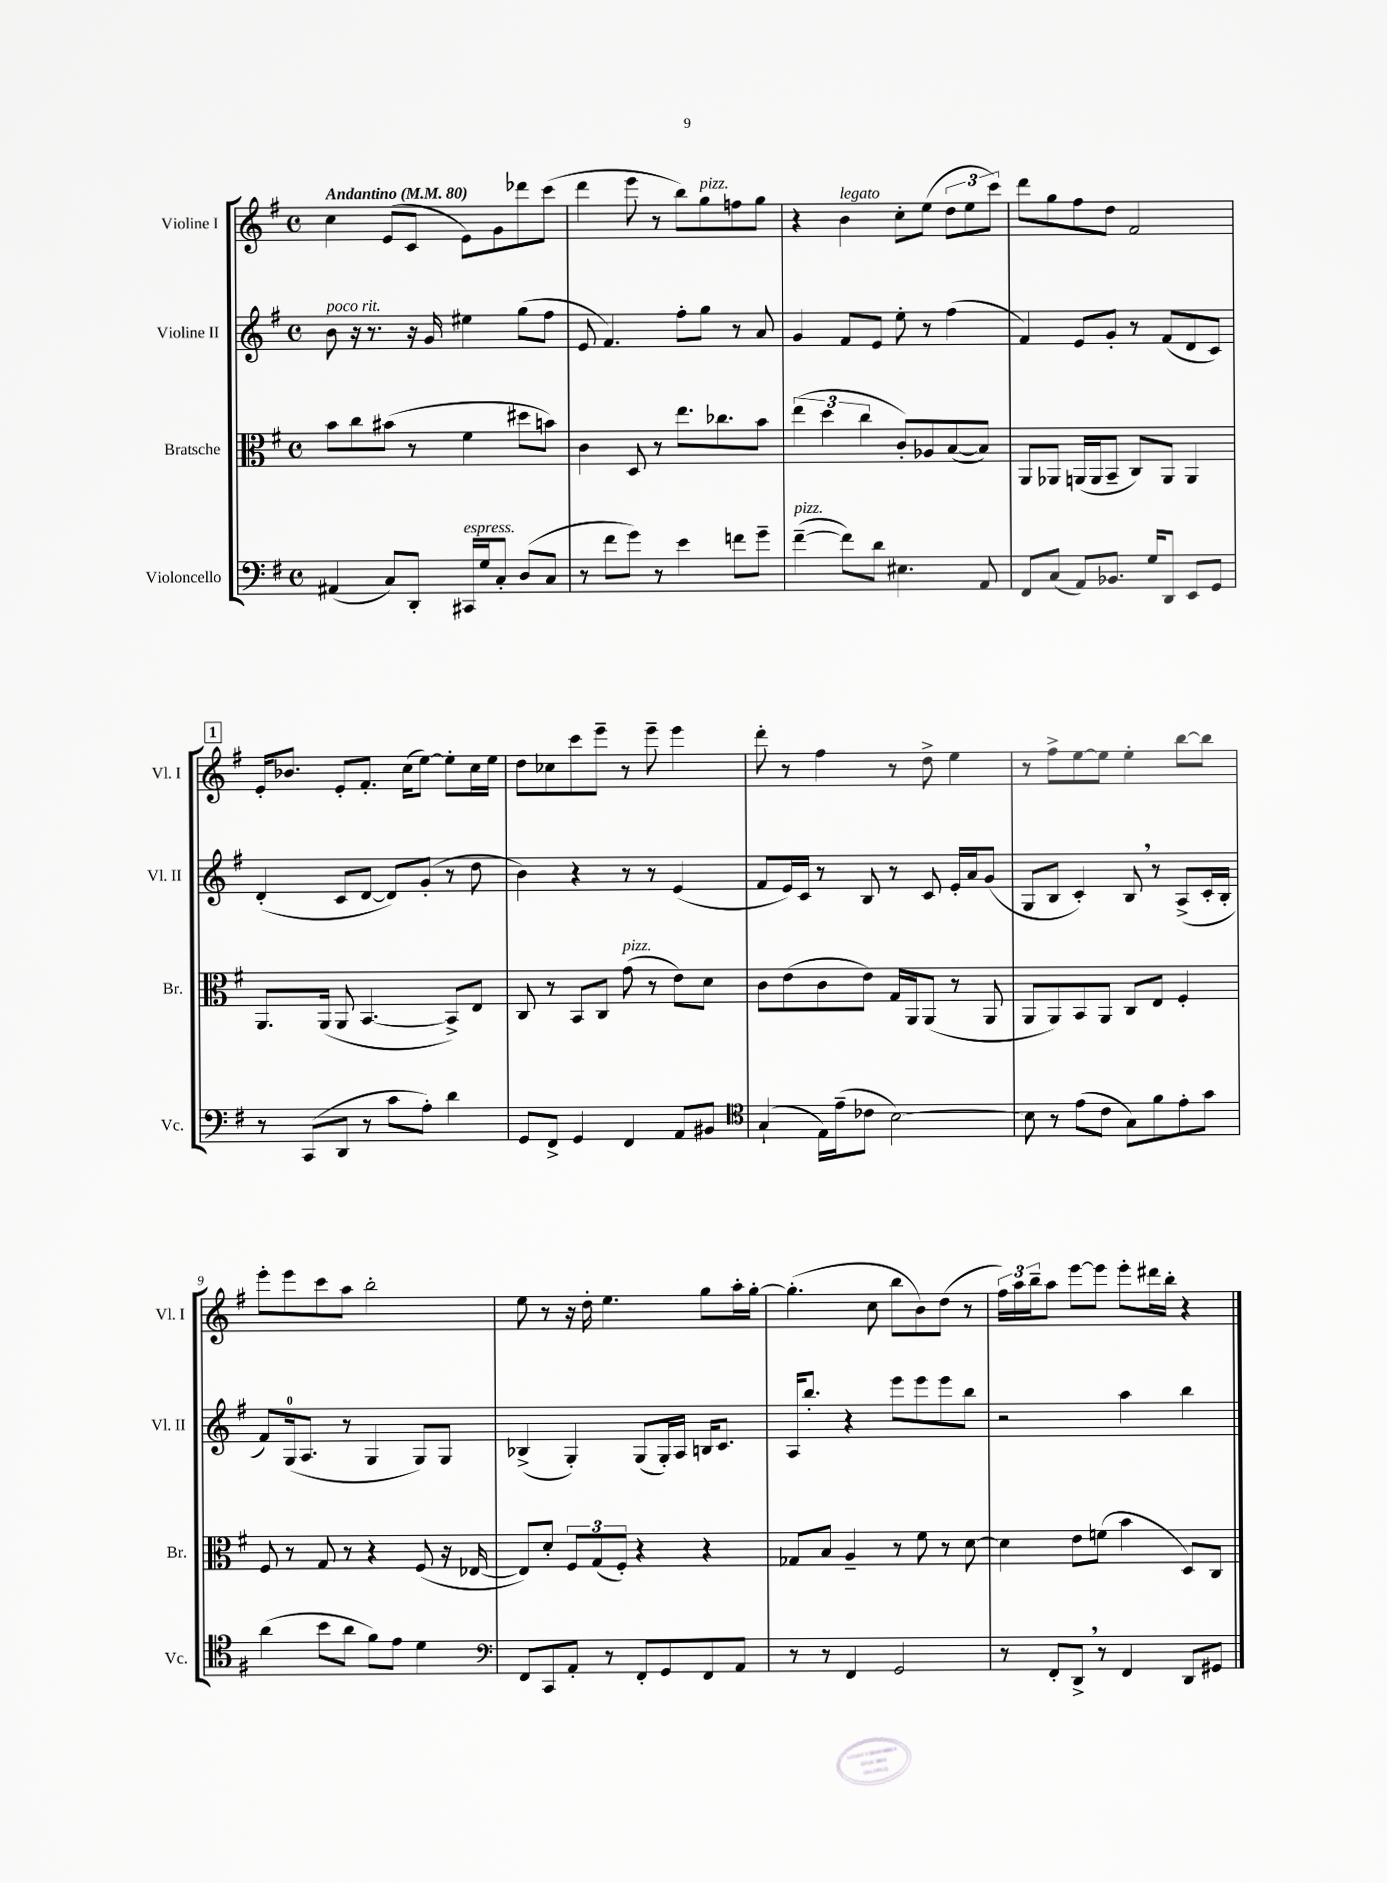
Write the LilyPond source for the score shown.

<<
\new StaffGroup <<
\new Staff = "s0" \with { instrumentName = "Violine I" shortInstrumentName = "Vl. I" } {
    \clef treble \key g \major \defaultTimeSignature \time 4/4 \tempo "Andantino" 4 = 80
    c''4 e'8( c'8 e'8) g'8 des'''8 c'''8( |
    d'''4 e'''8 r8 b''8) g''8^\markup { \italic "pizz." } f''8 g''8 |
    r4 b'4^\markup { \italic "legato" } c''8-. e''8( \tuplet 3/2 { d''8 e''8 c'''8) } |
    d'''8 g''8 fis''8 d''8 fis'2 |
    \mark \markup { \box "1" } e'16-. bes'8. e'8-. fis'8.-. c''16( e''8~) e''8-. c''16 e''16 |
    d''8 ces''8 c'''8 e'''8-- r8 e'''8-- e'''4 |
    d'''8-. r8 fis''4 r8 d''8-> e''4 |
    r8 fis''8-> e''8~ e''8 e''4-. b''8~ b''8 |
    e'''8-. e'''8 c'''8 a''8 b''2-. |
    e''8 r8 r16 d''16-. e''4. g''8 a''16-. g''16~-. |
    g''4.-.( c''8 b''8 b'8) d''8( r8 |
    \tuplet 3/2 { fis''16) a''16 b''16-- } a''8 e'''8~ e'''8 e'''8-. dis'''16 b''16-. r4 \bar "|." |
}
\new Staff = "s1" \with { instrumentName = "Violine II" shortInstrumentName = "Vl. II" } {
    \clef treble \key g \major \defaultTimeSignature \time 4/4
    b'8^\markup { \italic "poco rit." } r16 r8. r16 g'16 eis''4 g''8( fis''8 |
    e'8 fis'4.) fis''8-. g''8 r8 a'8 |
    g'4 fis'8 e'8 e''8-. r8 fis''4( |
    fis'4) e'8 g'8-. r8 fis'8( d'8 c'8) |
    \mark \markup { \box "1" } d'4-.( c'8 d'8~ d'8) g'8-.( r8 d''8 |
    b'4) r4 r8 r8 e'4( |
    fis'8 e'16) c'16 r8 b8 r8 c'8 e'16-. a'16 g'8( |
    g8 b8 c'4-.) b8 \breathe r8 a8->( c'16-. b16-. |
    fis'8) g16-0( a8. r8 g4 g8) g8 |
    bes4->( g4-.) g8( g16-.) a16 b16 c'8. |
    a16 b''8.-. r4 e'''8 e'''8 e'''8 b''8 |
    r2 a''4 b''4 \bar "|." |
}
\new Staff = "s2" \with { instrumentName = "Bratsche" shortInstrumentName = "Br." } {
    \clef alto \key g \major \defaultTimeSignature \time 4/4
    b'8 c''8 bis'8( r8 fis'4 dis''8 b'8) |
    c'4 d8 r8 e''8. ces''8. b'8 |
    \tuplet 3/2 { e''4( d''4 c''4 } c'8-.) aes8 b8~( b8) |
    a,8 aes,8 a,16( a,16 b,8-- c8) a,8 a,4 |
    \mark \markup { \box "1" } a,8. a,16( a,8 b,4.~ b,8->) e8 |
    c8 r8 b,8 c8 g'8^\markup { \italic "pizz." }( r8 e'8) d'8 |
    c'8 e'8( c'8 e'8) g16 a,16 a,8( r8 a,8 |
    a,8 a,8) b,8 a,8 c8 e8 fis4-. |
    fis8 r8 g8 r8 r4 fis8( r16 ees16~ |
    ees8) d'8-. \tuplet 3/2 { fis8 g8( fis8-.) } r4 r4 |
    ges8 b8 a4-- r8 fis'8 r8 d'8~ |
    d'4 e'8 f'8( b'4 d8) c8 \bar "|." |
}
\new Staff = "s3" \with { instrumentName = "Violoncello" shortInstrumentName = "Vc." } {
    \clef bass \key g \major \defaultTimeSignature \time 4/4
    ais,4( c8) d,8-. cis,16^\markup { \italic "espress." } g16 c8-. d8( c8 |
    r8 fis'8 g'8) r8 e'4 f'8 g'8-- |
    fis'4~--^\markup { \italic "pizz." }( fis'8) d'8 eis4. a,8 |
    fis,8 c8( a,8) bes,8. g16 d,8 e,8 g,8 |
    \mark \markup { \box "1" } r8 c,8( d,8 r8 c'8 a8-.) d'4 |
    g,8 fis,8-> g,4 fis,4 a,8 bis,8 |
    \clef tenor g4-!( e16) e'16--( ces'8 b2~) |
    b8 r8 e'8( c'8 g8) fis'8 e'8-. g'8 |
    a'4( b'8 a'8 fis'8) e'8 d'4 |
    \clef bass fis,8 c,8 a,8-. r8 fis,8-. g,8 fis,8 a,8 |
    r8 r8 fis,4 g,2 |
    r8 fis,8-. d,8-> \breathe r8 fis,4 d,8 gis,8 \bar "|." |
}
>>
>>
